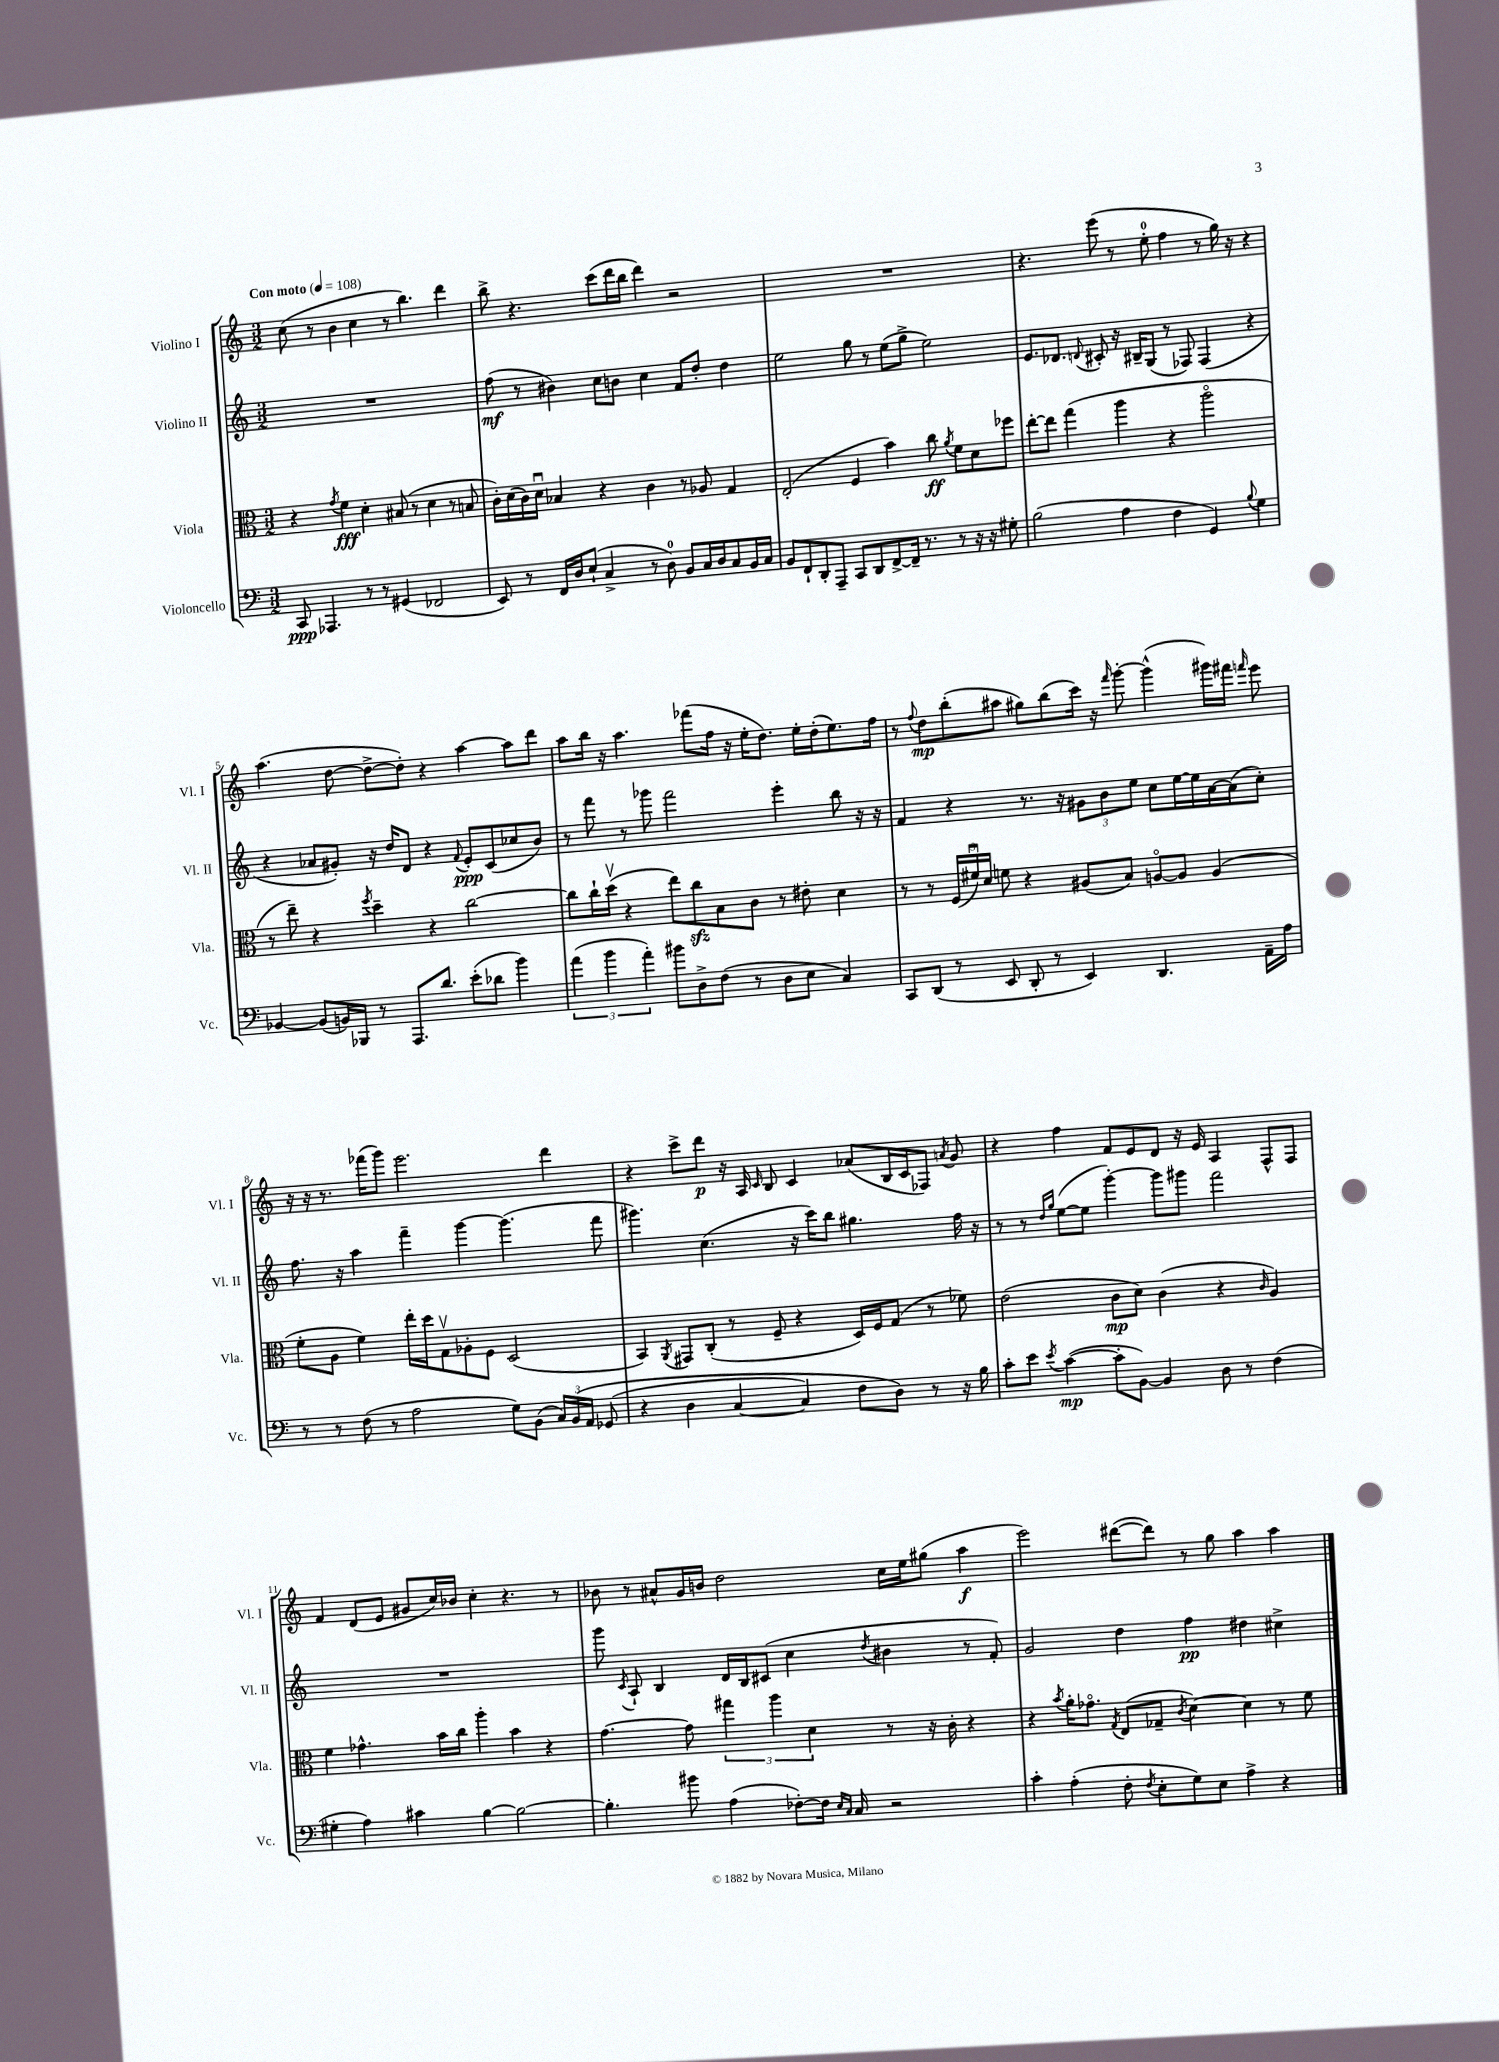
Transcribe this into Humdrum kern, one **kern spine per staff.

**kern	**kern	**kern	**kern
*staff4	*staff3	*staff2	*staff1
*clefF4	*clefC3	*clefG2	*clefG2
*k[]	*k[]	*k[]	*k[]
*M3/2	*M3/2	*M3/2	*M3/2
*MM108	*MM108	*MM108	*MM108
8CC/	4r	1.r	(8cc\
4.AAA-/	.	.	8r
.	8qg/	.	.
.	4f\	.	4b\
8r	4d'\	.	4cc\
8r	.	.	.
(4GG#/	(8B#/	.	8r
.	8r	.	4.bb\)
2FF-/	4d\	.	.
.	8r	.	4ddd\
.	8B/	.	.
=	=	=	=
8EE/)	16c'\LL)	(8ff\	8bb^\
.	(16d\	.	.
8r	16c\)	8r	4.r
.	16du\JJ	.	.
16FF/LL	4B-/	4b#\)	.
16D/J	.	.	.
(8E`/J	.	.	.
4C^/	4r	8cc\L	(8ccc\L
.	.	8b\J	16ddd\L
.	.	.	16bb\JJ
8r	4c\	4cc\	4ddd\)
8D\)	.	.	.
8BB/L	8r	8f/L	2r
16C/L	8A-/	8dd'/J	.
16D/J	.	.	.
8C/	4G/	4dd\	.
16BB/L	.	.	.
16C/JJ	.	.	.
=	=	=	=
8BB/L	(2E'/	2ee\	1.r
8FF`/	.	.	.
8DD'/	.	.	.
8AAA~/J	.	.	.
8CC/L	4F/	8gg\	.
8DD/	.	8r	.
[8FF^/	4b\)	(8ee\L	.
16FF~/]Jk	.	8gg^\J	.
8.r	.	.	.
.	8cc\	2ee\)	.
.	8qa/	.	.
8r	8f\L	.	.
16r	8d\	.	.
16r	.	.	.
8G#'\	8ff-\J	.	.
=	=	=	=
(2B\	[8ee'\L	8.e/L	4.r
.	8ee\]J	.	.
.	.	8.d-/J	.
.	(4gg\	.	.
.	.	8qqd/	.
.	.	8c#'/	(8eee\
4A\	4aa\	16r	8r
.	.	16B#~/LK	.
.	.	(8G/J	8ee'\
4F\	4r	8r	4ff\
.	.	8F-/)	.
4GG/)	2aao\	(4F-/	8r
.	.	.	16gg\)
.	.	.	16r
8qqB/	.	.	.
4G\	.	4r	4r
=	=	=	=
[4BB-/	8r	4r	(4.aa\
.	8ee~\)	.	.
(8BB-/]L	4r	8a-/L	.
16BB/L)	.	8g#'/J)	[8dd\
16BBB-/JJ	.	.	.
.	8qff/	.	.
8r	4dd~\	16r	8dd^\_L
.	.	16dd/LK	.
8.AAA/L	.	8d/J	8dd'\]J)
.	4r	4r	4r
8.d/J	.	.	.
.	.	8qqf/	.
(8e'\L	[2cc\	8e'/L	[4aa\
8d-\J	.	(8c/	.
4b\)	.	8cc-/	8aa\]L
.	.	8b/J)	8ddd\J
=	=	=	=
(6a\	8cc\]L	8r	8aa\L
.	16cc`\L	8fff\	16bb\Jk
6b\	.	.	.
.	(16ddv\JJ	.	16r
.	4r	8r	4.aa\
6a'\)	.	.	.
.	.	8ggg-\	.
8b#\L	8ee\L)	2fff\	.
8D^\	8cc\	.	(8fff-\L
(8F\J	8B\	.	16ff\Jk
.	.	.	16r
8r	8c\J	.	16ee'\LK
.	.	.	8.dd\J)
8D\L	8r	4eee'\	.
8E\J	8e#'\	.	16ee'\LL
.	.	.	(16dd'\J
4C/)	4d\	8bb\	8.ee\)
.	.	16r	.
.	.	16r	16ff\Jk
=	=	=	=
8CC/L	8r	4f/	8r
.	.	.	8qqff/
(8DD/J	8r	.	8dd\L
8r	(24F/LL	4r	(8bb'\
.	24f#u/)	.	.
.	24d/JJ	.	.
8EE/	8f\	.	8aa#\J
8DD'/	4r	8.r	8gg#\L)
8r	.	.	(8bb\
.	.	16r	.
4EE/)	(8A#/L	12g#\L	16ccc\Jk)
.	.	.	16r
.	.	12b\	.
.	.	.	16qqfff/
.	8B/J)	.	[8ggg'\
.	.	12ee\J	.
4.DD/	[8Ao/L	8cc\L	(4ggg^^\]
.	8A/]J	[16ee\L	.
.	.	16ee\]	.
.	(4A/	[16a\	16ggg#\LL)
.	.	(16a\]J	16fff#\JJ
.	.	.	16qqfff/
16AA~\LL	.	8cc'\J)	8eee\
16A\JJ	.	.	.
=	=	=	=
8r	8f'\L	8.ff\	16r
.	.	.	16r
8r	8A\J	.	8.r
.	.	16r	.
(8F\	4f\)	4aa\	.
.	.	.	(16fff-\LK
8r	.	.	8ggg\J)
2A\	16ee'\LL	4fff~\	2.eee\
.	16dd\J	.	.
.	8Gv\	.	.
.	8A-'\	[4ggg\	.
.	8F\J	.	.
8G\L)	(2D/	(4.ggg\]	.
(8BB\J	.	.	.
24C/LL)	.	.	4ddd\
&(24BB/	.	.	.
24AA/JJ	.	.	.
(8GG-/	.	8fff\	.
=	=	=	=
4r	4BB/)	4.ggg#\)	4r
.	8qAA/	.	.
4D\	8GG#/L	.	8ccc^\L
.	(8C'/J	(4.cc\	8ddd\J
[4C/	8r	.	16r
.	.	.	16A/
.	.	.	16qqc/
.	8F~/	.	8B/
4C/])	4r	16r	4c/
.	.	16ccc\LK)	.
.	.	8bb\J	.
8F\L	16D/LL)	4.gg#\	(8a-/L
.	16F/J	.	.
8D\J&)	(8G/J	.	16B/L
.	.	.	16c/J
8r	8r	.	8F-/J)
.	.	.	8qa/
16r	8f-\)	16ff\	8g/
16B\	.	16r	.
=	=	=	=
8c'\L	(2e\	8r	4r
8e\J	.	8r	.
.	.	16qqdd/LL	.
8qe/	.	16qqgg/JJ	.
([4c\	.	([8ee\L	4ff\
.	.	8ee\]J	.
8c'\]L	8c\L	[4ggg'\)	8f/L
[8BB\J)	8d\J)	.	8e/
4BB/]	(4c\	8ggg\]L	8d/J
.	.	8ggg#\J	16r
.	.	.	16e/
8D\	4r	2fff\	4A/
8r	.	.	.
.	16qqc/	.	.
(4F\	4A/)	.	8F^^/L
.	.	.	8F/J
=	=	=	=
4G#'\	4f\	1.r	4f/
4A\)	4.g-^^\	.	(8d/L
.	.	.	8e/J
4c#\	.	.	8g#/L
.	16b\LL	.	16cc/L)
.	16cc\JJ	.	16b-/JJ
[4B\	4aa'\	.	4cc'\
2B\_	4b\	.	4.r
.	4r	.	.
.	.	.	8r
=	=	=	=
4.B'\]	[4.g\	8ggg\	8b-\
.	.	8qc/	.
.	.	8A`/	8r
.	.	4B/	8a#^^/L
8b#\	8g\]	.	16g/L
.	.	.	16b/JJ
(4A\	6gg#\	16d/LL	2dd\
.	.	16B/J	.
.	.	(8c#/J	.
.	6aa\	.	.
[8F-'\L)	.	4cc\	.
.	6d\	.	.
16F-\]Jk	.	.	.
16qqE/LL	.	.	.
16qqC/JJ	.	.	.
16C/	.	.	.
.	.	8qdd/	.
2r	8r	4b#\	16cc\LL
.	.	.	16ee\J
.	16r	.	(8gg#\J
.	16c'\	.	.
.	4r	8r	4aa\
.	.	8f'/)	.
=	=	=	=
4c'\	4r	2g/	2eee\)
.	8qb/	.	.
(4A'\	16a'\LK	.	.
.	8.g-o\J	.	.
.	8qG/	.	.
8F'\	(8E/L	4dd\	([8ddd#\L
8qF/	.	.	.
8E'\L	8G-~/J	.	8ddd#\]J)
.	8qc/	.	.
8G\)	[4d\)	4ff\	8r
8E\J	.	.	8gg\
4A^\	4d\]	4dd#\	4aa\
4r	8r	4cc#^\	4aa\
.	8f\	.	.
==	==	==	==
*-	*-	*-	*-
